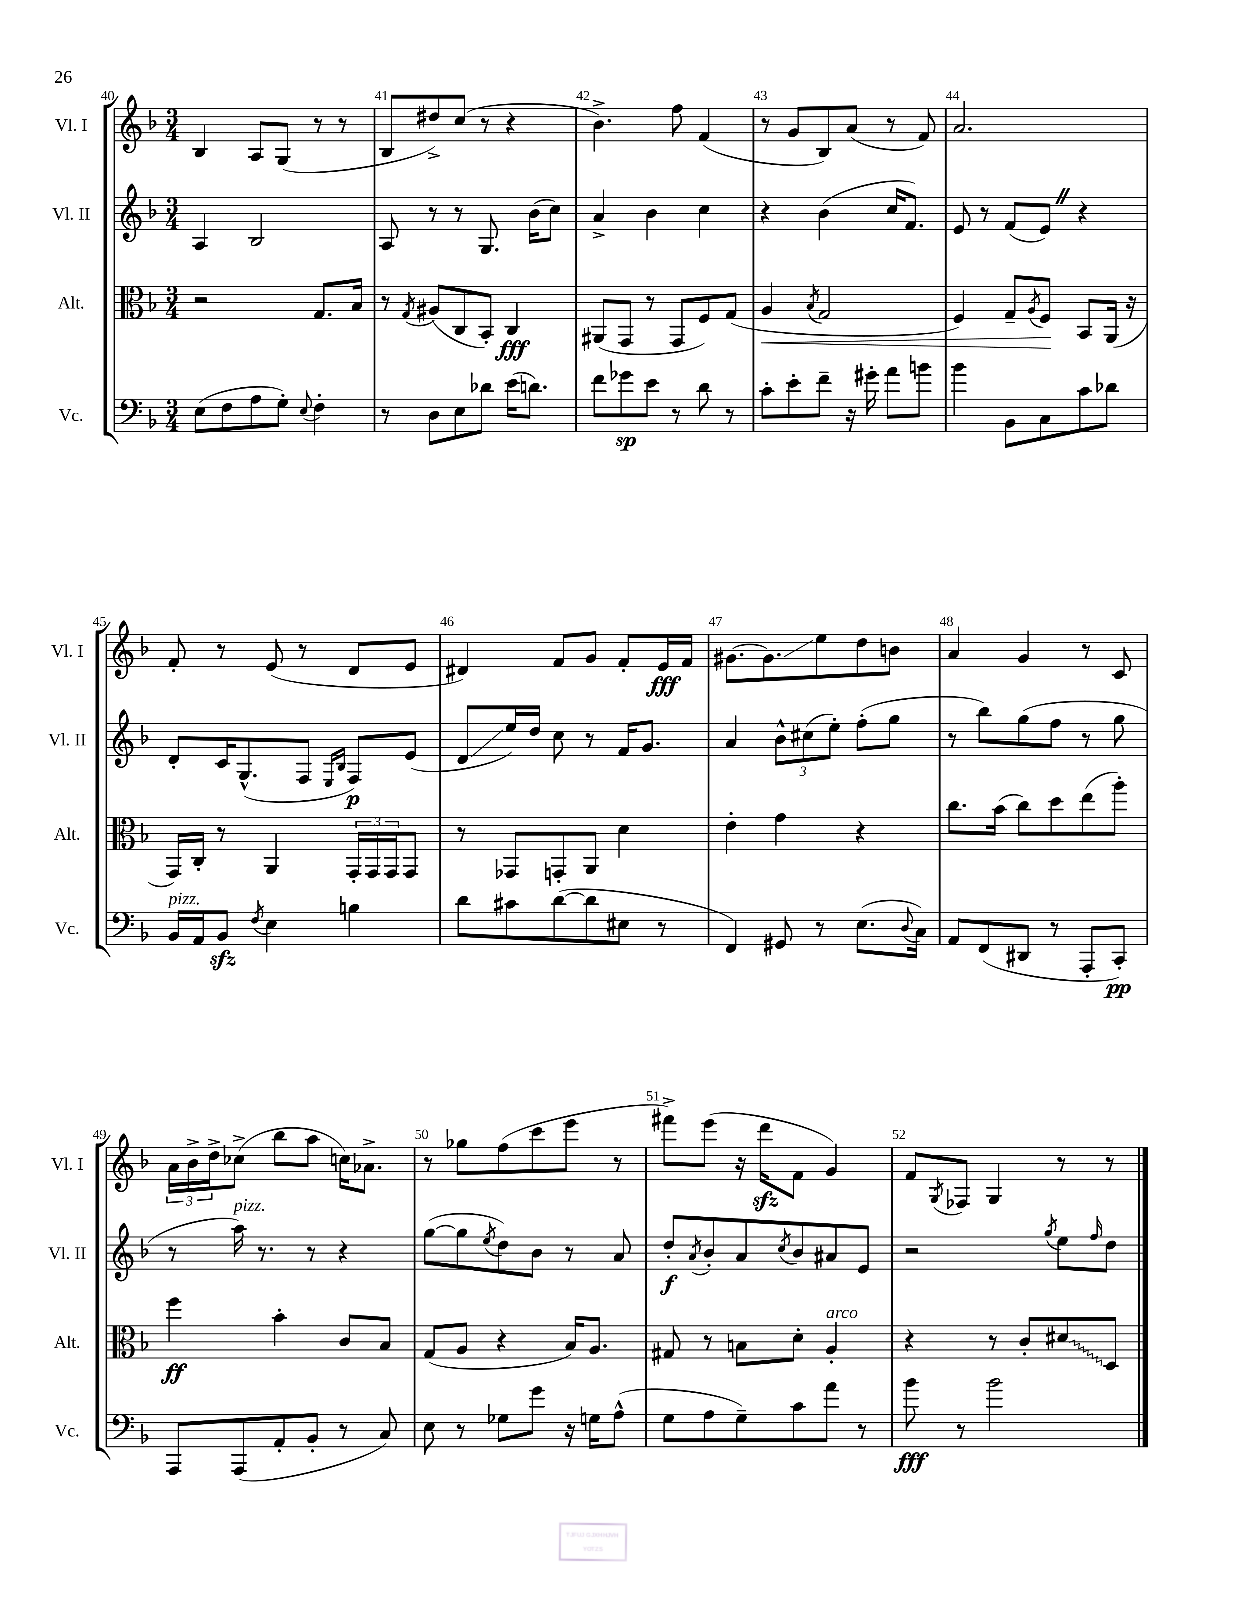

**kern	**kern	**kern	**kern
*staff4	*staff3	*staff2	*staff1
*clefF4	*clefC3	*clefG2	*clefG2
*k[b-]	*k[b-]	*k[b-]	*k[b-]
*M3/4	*M3/4	*M3/4	*M3/4
(8E\L	2r	4A/	4B-/
8F\	.	.	.
8A\	.	2B-/	8A/L
8G'\J)	.	.	(8G/J
8qqE/	.	.	.
4F'\	8.G/L	.	8r
.	.	.	8r
.	16B-/Jk	.	.
=	=	=	=
8r	8r	8A/	8B-/L
.	8qG/	.	.
8D\L	(8A#/L	8r	8dd#^/)
8E\	8C/	8r	(8cc/J
8d-\J	8BB-'/J)	8.G/	8r
(16e\LK	4C/	.	4r
8.d\J)	.	(16b-\LK	.
.	.	8cc\J)	.
=	=	=	=
8f\L	(8AA#/L	4a^/	4.b-^\)
8g-\	8GG/J	.	.
8e\J	8r	4b-\	.
8r	8GG/L	.	8ff\
8d\	8F/)	4cc\	(4f/
8r	(8G/J	.	.
=	=	=	=
8c'\L	4A/	4r	8r
8e'\	.	.	8g/L
.	8qB-/	.	.
8f~\J	2G/	(4b-\	8B-/)
16r	.	.	(8a/J
16g#'\	.	.	.
8a\L	.	16cc/LK	8r
.	.	8.f/J)	.
8b\J	.	.	8f/)
=	=	=	=
4b-\	4F/)	8e/	2.a/
.	.	8r	.
8BB-\L	8G~/L	(8f/L	.
.	8qA/	.	.
8C\	8F/J	8e/J)	.
8c\	8BB-/L	4r	.
8d-\J	(16AA/Jk	.	.
.	16r	.	.
=	=	=	=
16BB-/LL	16GG/LL)	8d'/L	8f'/
16AA/J	16C'/JJ	.	.
8BB-/J	8r	16c/K	8r
.	.	(8.G^^/	.
8qF/	.	.	.
4E\	4AA/	.	(8e/
.	.	8F/J	8r
.	.	16qqE/LL	.
.	.	16qqB-/JJ	.
4B\	24GG'/LL	8F/L)	8d/L
.	24GG/	.	.
.	24GG/J	.	.
.	8GG/J	(8e/J	8e/J
=	=	=	=
8d\L	8r	8d/L	4d#/)
8c#\	8GG-/L	16ee/L)	.
.	.	16dd/JJ	.
([8d\	8GG'/	8cc\	8f/L
8d\]	8AA/J	8r	8g/J
8E#\J	4d\	16f/LK	8f'/L
.	.	8.g/J	.
8r	.	.	16e/L
.	.	.	16f/JJ
=	=	=	=
4FF/)	4e'\	4a/	[8.g#\L
.	.	.	8.g#\]
8GG#/	4g\	12b-^^\L	.
.	.	(12cc#\	.
8r	.	.	8ee\
.	.	12ee'\J)	.
(8.E\L	4r	(8ff'\L	8dd\
.	.	8gg\J	8b\J
8qqD/	.	.	.
16C\Jk)	.	.	.
=	=	=	=
8AA/L	8.cc\L	8r	4a/
(8FF/	.	8bb-\L)	.
.	(16b-\Jk	.	.
8DD#/J	8cc\L)	(8gg\	4g/
8r	8dd\	8ff\J	.
8AAA'/L	(8ee\	8r	8r
8CC'/J)	8aa'\J)	8gg\	8c/
=	=	=	=
8AAA/L	4ff\	8r	24a\LL
.	.	.	24b-^\
.	.	.	24dd^\J
(8AAA/	.	16aa\)	(8cc-^\J
.	.	8.r	.
8AA'/	4b-'\	.	8bb-\L
8BB-'/J	.	8r	8aa\J
8r	8c/L	4r	16cc\LK)
.	.	.	8.a-^\J
8C/)	8B-/J	.	.
=	=	=	=
8E\	(8G/L	([8gg\L	8r
8r	8A/J	8gg\]	8gg-\L
.	.	8qee/	.
8G-\L	4r	8dd\)	(8ff\
8g\J	.	8b-\J	8ccc\
16r	16B-/LK)	8r	8eee\J
16G\LK	8.A/J	.	.
(8A^^\J	.	8a/	8r
=	=	=	=
8G\L	8G#/	8dd'/L	8fff#^\L)
.	.	8qa/	.
8A\	8r	8b-'/	(8eee\J
8G~\)	8B\L	8a/	16r
.	.	.	16ddd\LK
.	.	8qcc/	.
8c\	8d'\J	8b-/	8f\J
8a\J	4A'/	8a#/	4g/)
8r	.	8e/J	.
=	=	=	=
8b-\	4r	2r	8f/L
.	.	.	8qG/
8r	.	.	8F-/J
2b-\	8r	.	4G/
.	8c'/L	.	.
.	.	8qgg/	.
.	8d#/	8ee\L	8r
.	.	16qqff/	.
.	8D/J	8dd\J	8r
==	==	==	==
*-	*-	*-	*-
